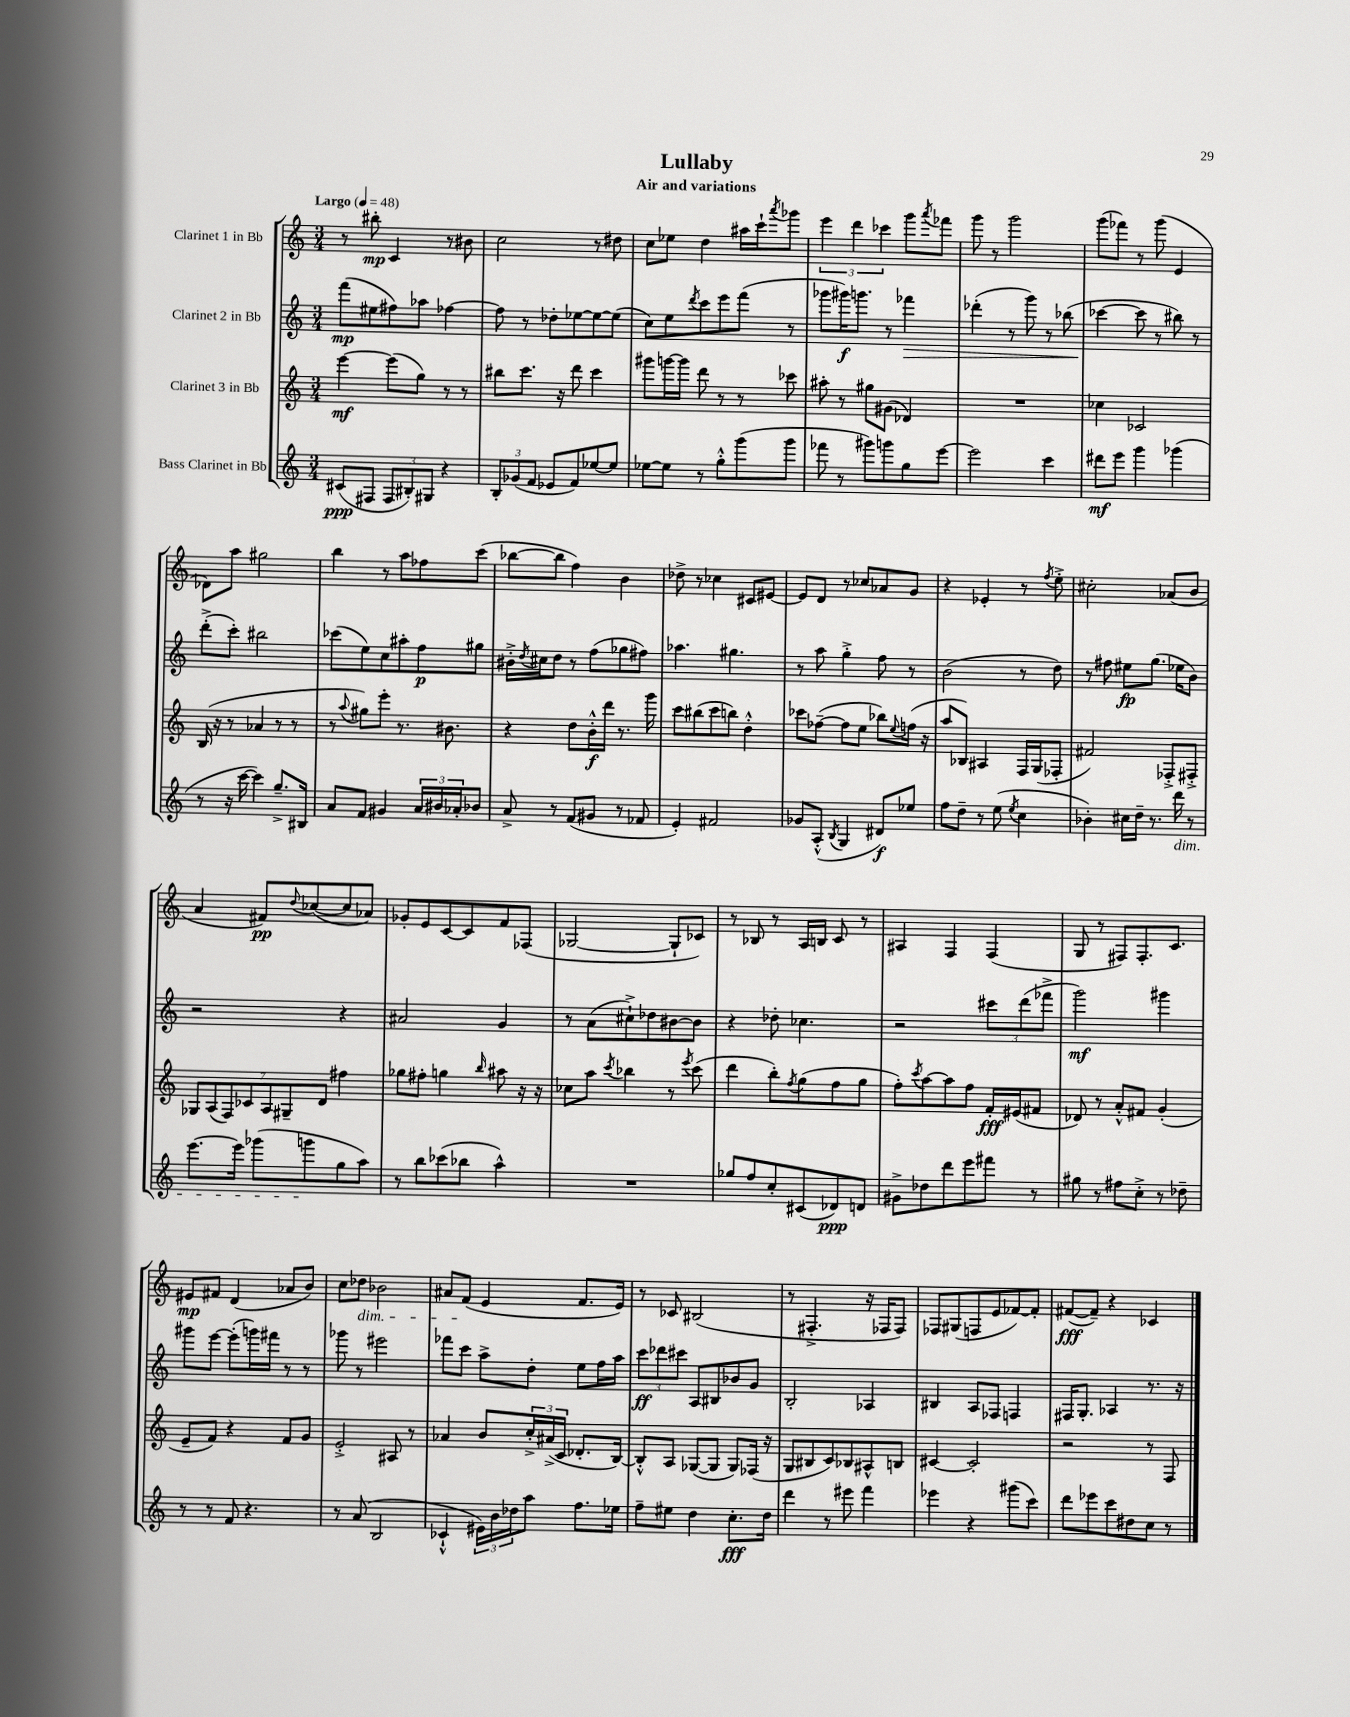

**kern	**dynam	**kern	**dynam	**kern	**dynam	**kern	**dynam
*part4	*part4	*part3	*part3	*part2	*part2	*part1	*part1
*staff4	*staff4	*staff3	*staff3	*staff2	*staff2	*staff1	*staff1
*I"Bass Clarinet in Bb	*	*I"Clarinet 3 in Bb	*	*I"Clarinet 2 in Bb	*	*I"Clarinet 1 in Bb	*
*clefG2	*	*clefG2	*	*clefG2	*	*clefG2	*
*k[]	*	*k[]	*	*k[]	*	*k[]	*
*M3/4	*	*M3/4	*	*M3/4	*	*M3/4	*
*MM48	*	*MM48	*	*MM48	*	*MM48	*
=1	=1	=1	=1	=1	=1	=1	=1
!	!	!	!	!	!	!LO:TX:a:B:t=Largo	!
(8c#X/L	ppp	[4eee\	mf	(8fff\L	mp	8r	.
8F#X/J	.	.	.	8ee#X\	.	8bb#X'\	mp
12F#/L	.	(8eee\L]	.	8ff#X\)	.	4c/	.
12B#X'/)	.	.	.	.	.	.	.
.	.	8gg\J)	.	8aa-X\J	.	.	.
12G#X/J	.	.	.	.	.	.	.
4r	.	8r	.	[4ff-X\	.	8r	.
.	.	8r	.	.	.	8b#X\	.
=2	=2	=2	=2	=2	=2	=2	=2
12B'/L	.	8bb#X\L	.	8ff-\]	.	2cc\	.
(12g-X/	.	.	.	.	.	.	.
.	.	8.ccc\J	.	8r	.	.	.
12f/J	.	.	.	.	.	.	.
8e-X/L	.	.	.	8dd-X'\L	.	.	.
.	.	16r	.	.	.	.	.
8f/)	.	8ddd\	.	[8ee-X\	.	.	.
[8ee-X/	.	4ccc\	.	8ee-\_	.	8r	.
8ee-/J]	.	.	.	(8ee-\J]	.	8dd#X\	.
=3	=3	=3	=3	=3	=3	=3	=3
[8ee-X\L	.	8ggg#X\L	.	8cc\L)	.	8cc\L	.
8ee-\J]	.	[16gggn\L	.	8ee\	.	8ee-X\J	.
.	.	16ggg\JJ]	.	.	.	.	.
.	.	.	.	8qddd/	.	.	.
8r	.	8ddd\	.	8ccc\	.	4dd\	.
8gg'^^\L	.	8r	.	8eee\	.	.	.
(8ggg\	.	8r	.	(8fff\J	.	16aa#X\LL	.
.	.	.	.	.	.	16ccc`\J	.
.	.	.	.	.	.	8qaaa/	.
8ggg\J	.	8ccc-X\	.	8r	.	8ggg-X\J	.
=4	=4	=4	=4	=4	=4	=4	=4
8fff-X\	.	8aa#X'\	.	8ggg-X\L	.	6eee\	.
8r	.	8r	.	16ggg#X\K)	f	.	.
.	.	.	.	.	.	6ddd\	.
.	.	.	.	8.gggn\J	.	.	.
8ggg#X\L)	.	8gg#X\L	.	.	.	.	.
.	.	.	.	.	.	6ccc-X\	.
8gggn\	.	(8g#X\J	.	8r	.	.	.
!	!	!	!	!	!LO:HP:b	!	!
8gg\	.	4d-X/)	.	4fff-X\	>	8ggg\L	.
.	.	.	.	.	.	8qaaa/	.
[8eee\J	.	.	.	.	.	8fff-X\J	.
=5	=5	=5	=5	=5	=5	=5	=5
2eee\]	.	2.r	.	(4ddd-X'\	.	8ggg\	.
.	.	.	.	.	.	8r	.
.	.	.	.	8r	.	2ggg\	.
.	.	.	.	8ggg\)	.	.	.
4ccc\	.	.	.	8r	.	.	.
.	.	.	.	(8bb-X\	.	.	.
=6	=6	=6	=6	=6	=6	=6	=6
8ddd#X\L	mf	4cc-X\	.	[4ccc-X\	.	(8ggg\L	.
8eee\J	.	.	.	.	.	8fff-X\J)	.
4ggg\	.	2c-X/	.	8ccc-\]	]	8r	.
.	.	.	.	8r	.	(8ggg\	.
(4ggg-X\	.	.	.	8bb#X\)	.	4e/	.
.	.	.	.	8r	.	.	.
!!LO:LB:g=z
=7	=7	=7	=7	=7	=7	=7	=7
8r	.	(16B/	.	(8ddd'^\L	.	8d-X\L)	.
.	.	16r	.	.	.	.	.
16r	.	8r	.	8ccc'\J)	.	8aa\J	.
[16ccc\	.	.	.	.	.	.	.
4ccc\])	.	4a-X/	.	2bb#X\	.	2gg#X\	.
8.gg~^/L	.	8r	.	.	.	.	.
.	.	8r	.	.	.	.	.
16B#X/Jk	.	.	.	.	.	.	.
=8	=8	=8	=8	=8	=8	=8	=8
8a/L	.	8r	.	(8ccc-X\L	.	4bb\	.
.	.	8qqaa/	.	.	.	.	.
8f/J	.	8gg#X\L)	.	8ee\)	.	.	.
4g#X/	.	8eee'\J	.	8cc\	.	8r	.
.	.	8.r	.	8aa#X'\	.	8aa\L	.
24a/LL	.	.	.	8ff\	p	8ff-X\	.
24b#X/	.	.	.	.	.	.	.
.	.	8.b#X\	.	.	.	.	.
24a-X'/J	.	.	.	.	.	.	.
8b-X/J	.	.	.	8gg#X\J	.	(8ccc\J	.
=9	=9	=9	=9	=9	=9	=9	=9
8a^/	.	4r	.	16b#X'^\LL	.	[8bb-X\L	.
.	.	.	.	8qdd/	.	.	.
.	.	.	.	16cc#X\J	.	.	.
8r	.	.	.	8dd\J	.	8bb-\J]	.
(8f/L	.	8dd\L	.	8r	.	4ff\)	.
8g#X/J	.	16b'^^\L	f	(8ff\L	.	.	.
.	.	16ddd\JJ	.	.	.	.	.
8r	.	8.r	.	8gg-X\	.	4b\	.
8f-X/	.	.	.	8ff#X\J)	.	.	.
.	.	16ggg\	.	.	.	.	.
=10	=10	=10	=10	=10	=10	=10	=10
4e'/)	.	8ccc\L	.	4.aa-X\	.	8dd-X^\	.
.	.	(8bb#X\	.	.	.	8r	.
2f#X/	.	8ccc\	.	.	.	4cc-X\	.
.	.	8bbn\J)	.	4.gg#X\	.	.	.
.	.	4dd'^^\	.	.	.	8c#X/L	.
.	.	.	.	.	.	[8e#X/J	.
=11	=11	=11	=11	=11	=11	=11	=11
8g-X/L	.	8ccc-X\L	.	8r	.	8e#/L]	.
(8A'^^/J	.	([8ff-X~\J	.	8aa\	.	8d/J	.
8qB/	.	.	.	.	.	.	.
4G/	.	8ff-\L]	.	4gg'^\	.	8r	.
.	.	8ee\J	.	.	.	8cc-X/L	.
8d#X/L)	f	8bb-X\L)	.	8ff\	.	8a-X/	.
.	.	8qqee/	.	.	.	.	.
8ee-X/J	.	(16ffn\Jk	.	8r	.	8g/J	.
.	.	16r	.	.	.	.	.
=12	=12	=12	=12	=12	=12	=12	=12
8ff\L	.	8aa/L	.	(2b\	.	4r	.
8dd~\J	.	8B-X/J)	.	.	.	.	.
8r	.	4A#X/	.	.	.	4e-X'/	.
(8ee\	.	.	.	.	.	.	.
8qee/	.	.	.	.	.	.	.
4cc\	.	16F/LL	.	8r	.	8r	.
.	.	(16G/J	.	.	.	.	.
.	.	.	.	.	.	8qff/	.
.	.	8F-X'/J	.	8dd\)	.	8ee'^\	.
=13	=13	=13	=13	=13	=13	=13	=13
4b-X'\)	.	2f#X/)	.	8r	.	2cc#X'\	.
.	.	.	.	8ff#X\	.	.	.
16cc#X\LL	.	.	.	8ee#X\L	fp	.	.
16dd~\JJ	.	.	.	.	.	.	.
8.r	.	.	.	(8.gg\J	.	.	.
.	.	8F-X'^/L	.	.	.	(8a-X/L	.
!LO:TX:b:i:t=dim.	!	!	!	!	!	!	!
16ddd\	.	.	.	16ee-X\KL	.	.	.
8r	.	8F#X'^/J	.	8b\J)	.	8b/J	.
!!LO:LB:g=z
=14	=14	=14	=14	=14	=14	=14	=14
[8.eee\L	.	14G-X/L	.	2r	.	4a/	.
.	.	(14A/	.	.	.	.	.
.	.	14F/)	.	.	.	.	.
16eee\Jk]	.	.	.	.	.	.	.
.	.	14c-X/	.	.	.	.	.
(8ggg-X\L	.	.	.	.	.	8f#X/L)	pp
.	.	14A/	.	.	.	.	.
.	.	14G#X~/	.	.	.	.	.
.	.	.	.	.	.	8qqdd/	.
8gggn\	.	.	.	.	.	([8cc-X/	.
.	.	14d/J	.	.	.	.	.
8gg\	.	4ff#X\	.	4r	.	8cc-/]	.
8aa\J)	.	.	.	.	.	8a-X/J)	.
=15	=15	=15	=15	=15	=15	=15	=15
8r	.	8gg-X\L	.	2a#X/	.	8g-X'/L	.
8bb\L	.	8ff#X'\J	.	.	.	8e/	.
(8ccc-X\	.	4ggn\	.	.	.	[8c/	.
8bb-X\J	.	.	.	.	.	8c/]	.
.	.	16qqbb/	.	.	.	.	.
4aa^^\)	.	8aa#X\	.	4g/	.	8f/	.
.	.	16r	.	.	.	(8F-X/J	.
.	.	16r	.	.	.	.	.
=16	=16	=16	=16	=16	=16	=16	=16
2.r	.	8cc-X\L	.	8r	.	[2G-X/	.
.	.	8aa\J	.	(8a\L	.	.	.
.	.	8qccc/	.	.	.	.	.
.	.	4bb-X\	.	8cc#X`^\)	.	.	.
.	.	.	.	8dd-X\	.	.	.
.	.	8r	.	[8b#X\	.	8G-`/L]	.
.	.	8qeee/	.	.	.	.	.
.	.	(8ccc\	.	8b#\J]	.	8c-X/J)	.
=17	=17	=17	=17	=17	=17	=17	=17
8gg-X/L	.	4ddd\	.	4r	.	8r	.
8ff/	.	.	.	.	.	8B-X/	.
8cc'/	.	8bb'\L)	.	8dd-X'\	.	8r	.
.	.	8qff/	.	.	.	.	.
(8c#X/	.	(8gg\	.	4.cc-X\	.	16A/LL	.
.	.	.	.	.	.	16Bn/JJ	.
8d-X/)	ppp	8ff\	.	.	.	8c/	.
8dn/J	.	8gg\J	.	.	.	8r	.
=18	=18	=18	=18	=18	=18	=18	=18
8g#X^\L	.	8ff'\L)	.	2r	.	4A#X/	.
.	.	8qccc/	.	.	.	.	.
8dd-X\	.	[8aa\	.	.	.	.	.
8ddd\	.	8aa\]	.	.	.	4F/	.
8eee\	.	8ff\J	.	.	.	.	.
8fff#X\J	.	16f'/LL	fff	12ccc#X\L	.	(4F/	.
.	.	(16e#X/J	.	.	.	.	.
.	.	.	.	(12ddd\	.	.	.
8r	.	8f#X/J	.	.	.	.	.
.	.	.	.	12fff-X^\J	.	.	.
=19	=19	=19	=19	=19	=19	=19	=19
8gg#X\	.	8d-X/)	.	2ggg\)	mf	8G/	.
8r	.	8r	.	.	.	8r	.
8ff#X\L	.	8a'^^/L	.	.	.	8F#X/L)	.
8cc'^\J	.	8f#X/J	.	.	.	8.F#'/	.
8r	.	(4g'/	.	4ggg#X\	.	.	.
.	.	.	.	.	.	8.c/J	.
8dd-X~\	.	.	.	.	.	.	.
!!LO:LB:g=z
=20	=20	=20	=20	=20	=20	=20	=20
8r	.	8e~/L	.	8ggg#X\L	.	8e#X/L	mp
8r	.	8f/J)	.	[8eee\J	.	8f#X/J	.
8f/	.	4r	.	(8eee'\L]	.	(4d/	.
4.r	.	.	.	16gggn\L)	.	.	.
.	.	.	.	16fff#X\JJ	.	.	.
.	.	8f/L	.	8r	.	8a-X/L	.
.	.	8g/J	.	8r	.	8b/J)	.
=21	=21	=21	=21	=21	=21	=21	=21
8r	.	2e'^/	.	8ggg-X\	.	8cc\L	.
!	!	!	!	!	!	!LO:TX:b:i:t=dim.	!
(8a/	.	.	.	8r	.	8dd-X\J	.
2B/	.	.	.	2eee#X\	.	2b-X\	.
.	.	8A#X/	.	.	.	.	.
.	.	8r	.	.	.	.	.
=22	=22	=22	=22	=22	=22	=22	=22
4c-X`^^/	.	4a-X/	.	8fff-X\L	.	8a#X/L	.
.	.	.	.	8ccc\J	.	(8f/J	.
24e#X\LL)	.	8b/L	.	8aa^\L	.	4e/	.
24b\	.	.	.	.	.	.	.
24dd-X\J	.	.	.	.	.	.	.
8aa\J	.	24cc'^/L	.	8dd'\J	.	.	.
.	.	(24a#X^/	.	.	.	.	.
.	.	24c/JJ	.	.	.	.	.
8.ff\L	.	8.d-X'/L	.	8ee\L	.	8.f/L	.
.	.	.	.	16ff\L	.	.	.
16ee-X\Jk	.	[16B/Jk)	.	16aa\JJ	.	16e/Jk)	.
=23	=23	=23	=23	=23	=23	=23	=23
8ff~\L	.	8B'^^/L]	.	12ccc\L	ff	8r	.
.	.	.	.	12ddd-X\	.	.	.
8ee#X\J	.	8A/J	.	.	.	8c-X/	.
.	.	.	.	12ccc#X\J	.	.	.
4dd\	.	([8G-X/L	.	8A/L	.	(2B#X/	.
.	.	8G-/J]	.	8B#X/	.	.	.
8.cc'\L	fff	8G-/L)	.	8b-X/	.	.	.
.	.	(16F-X/Jk	.	8g/J	.	.	.
16dd\Jk	.	16r	.	.	.	.	.
=24	=24	=24	=24	=24	=24	=24	=24
4ddd\	.	8G/L	.	2B'/	.	8r	.
.	.	8B#X/	.	.	.	4.F#X'^/	.
8r	.	8c/)	.	.	.	.	.
8eee#X\	.	8B-X/	.	.	.	.	.
4fff\	.	8A#X^^/	.	4A-X/	.	16r	.
.	.	.	.	.	.	16F-X/KL	.
.	.	8Bn/J	.	.	.	8F-/J)	.
=25	=25	=25	=25	=25	=25	=25	=25
4eee-X\	.	[4c#X/	.	4B#X/	.	8F-X/L	.
.	.	.	.	.	.	(8G#X/	.
4r	.	2c#'/]	.	8A/L	.	8Fn/	.
.	.	.	.	8F-X/J	.	8e/	.
(8ggg#X\L	.	.	.	4Fn/	.	[8f-X/)	.
8ccc\J)	.	.	.	.	.	8f-'/J]	.
=26	=26	=26	=26	=26	=26	=26	=26
8ddd\L	.	2r	.	16F#X/KL	.	([8f#X/L	fff
.	.	.	.	8.G'/J	.	.	.
8eee-X\	.	.	.	.	.	8f#~/J])	.
8ccc\	.	.	.	4A-X/	.	4r	.
8dd#X\	.	.	.	.	.	.	.
8cc\J	.	8r	.	8.r	.	4c-X/	.
8r	.	8F/	.	.	.	.	.
.	.	.	.	16r	.	.	.
==	==	==	==	==	==	==	==
*-	*-	*-	*-	*-	*-	*-	*-
